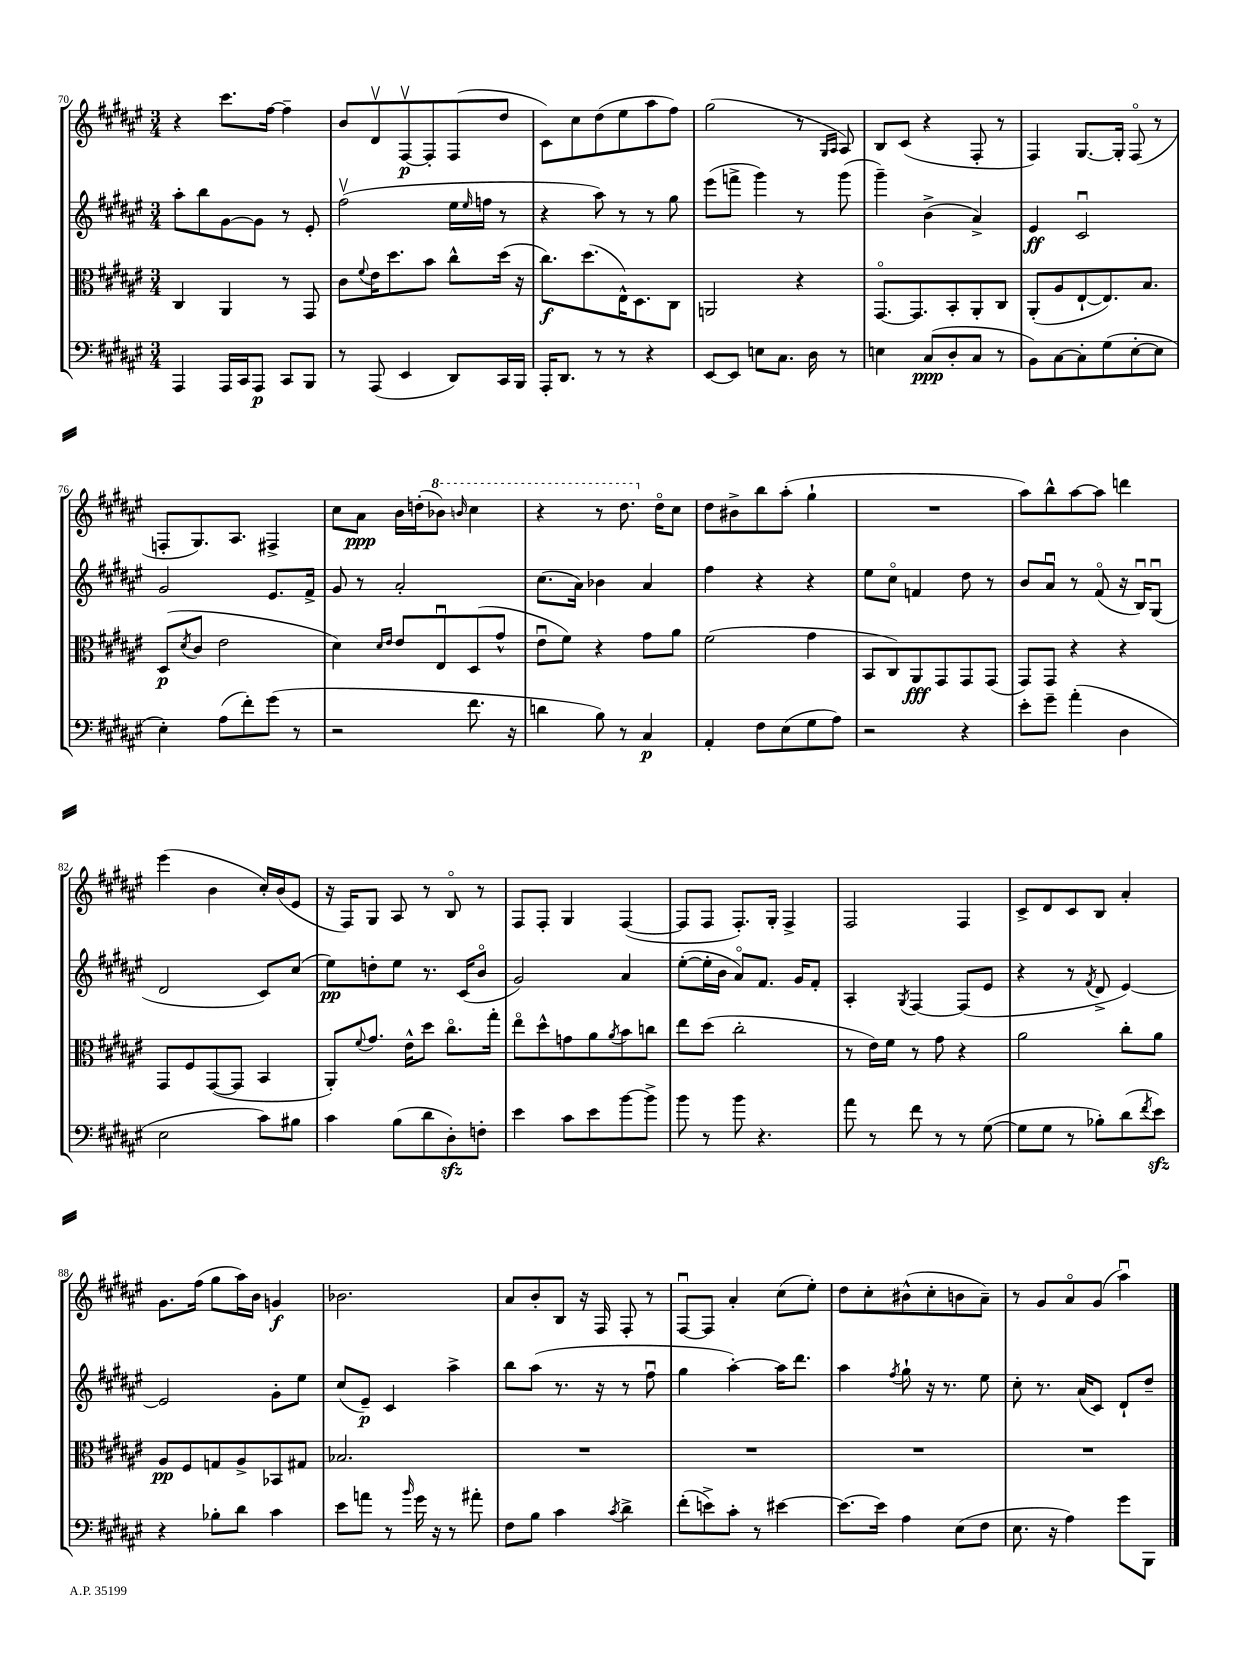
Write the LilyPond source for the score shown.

<<
\new StaffGroup <<
\new Staff = "s0" {
    \clef treble \key fis \major \numericTimeSignature \time 3/4
    r4 cis'''8. fis''16~ fis''4-- |
    b'8 dis'8\upbow fis8~\upbow\p fis8-. fis8( dis''8 |
    cis'8) cis''8 dis''8( eis''8 ais''8 fis''8) |
    gis''2( r8 \grace { gis16 ais16 } ais8) |
    b8 cis'8( r4 fis8-. r8 |
    fis4) gis8.~ gis16-. fis8\flageolet( r8 |
    f8-. gis8.) ais8. fis4-> |
    cis''8 ais'8\ppp b'16 d''16-.( \ottava #1 bes''8) \grace { b''16 } cis'''4 |
    r4 r8 dis'''8. \ottava #0 dis''16\flageolet cis''8 |
    dis''8 bis'8-> b''8 ais''8-.( gis''4-! |
    R2. |
    ais''8) b''8-^ ais''8~ ais''8 d'''4 |
    eis'''4( b'4 cis''16-.) b'16( eis'8 |
    r16 fis16) gis8 ais8 r8 b8\flageolet r8 |
    fis8 fis8-. gis4 fis4~( |
    fis8 fis8 fis8.-.) gis16-. fis4-> |
    fis2 fis4 |
    cis'8-> dis'8 cis'8 b8 ais'4-. |
    gis'8. fis''16( gis''8 ais''16) b'16 g'4\f |
    bes'2. |
    ais'8 b'8-. b8 r16 fis16 fis8-. r8 |
    fis8~\downbow fis8 ais'4-. cis''8( eis''8-.) |
    dis''8 cis''8-. bis'8-^( cis''8-. b'8 ais'8--) |
    r8 gis'8 ais'8\flageolet gis'8( ais''4\downbow) \bar "|." |
}
\new Staff = "s1" {
    \clef treble \key fis \major \numericTimeSignature \time 3/4
    ais''8-. b''8 gis'8~ gis'8 r8 eis'8-. |
    fis''2\upbow( eis''16 \grace { eis''16 } f''16 r8 |
    r4 ais''8) r8 r8 gis''8 |
    eis'''8( f'''8-> gis'''4) r8 gis'''8( |
    gis'''4--) b'4->( ais'4->) |
    eis'4\ff cis'2\downbow |
    gis'2 eis'8. fis'16-> |
    gis'8 r8 ais'2-. |
    cis''8.( ais'16) bes'4 ais'4 |
    fis''4 r4 r4 |
    eis''8 cis''8\flageolet f'4 dis''8 r8 |
    b'8 ais'8\downbow r8 fis'8\flageolet( r16 b16\downbow) gis8\downbow( |
    dis'2 cis'8) cis''8( |
    eis''8\pp) d''8-. eis''8 r8. cis'16( b'8\flageolet |
    gis'2) ais'4 |
    eis''8~-.( eis''16-. b'16 ais'8\flageolet) fis'8. gis'16 fis'8-. |
    ais4-. \acciaccatura { gis8 } fis4~ fis8( eis'8 |
    r4 r8 \acciaccatura { fis'8 } dis'8-> eis'4~) |
    eis'2 gis'8-. eis''8 |
    cis''8( eis'8--\p) cis'4 ais''4-> |
    b''8 ais''8( r8. r16 r8 fis''8\downbow |
    gis''4 ais''4~-.) ais''16 dis'''8. |
    ais''4 \acciaccatura { fis''8 } gis''8-! r16 r8. eis''8 |
    cis''8-. r8. ais'16( cis'8) dis'8-! dis''8-- \bar "|." |
}
\new Staff = "s2" {
    \clef alto \key fis \major \numericTimeSignature \time 3/4
    cis4 ais,4 r8 gis,8 |
    cis'8 \appoggiatura { fis'8 } eis'16 dis''8. b'8 cis''8-^ dis''16( r16 |
    cis''8.\f) dis''8.( eis16-^) dis8. cis8 |
    a,2 r4 |
    gis,8.~\flageolet gis,8. b,8-. ais,8-. cis8 |
    ais,8-.( ais8 eis8~-! eis8.) b8. |
    dis8\p( \acciaccatura { dis'8 } cis'8 eis'2 |
    dis'4) \grace { dis'16 eis'16 } eis'8 eis8\downbow dis8( gis'8-^ |
    eis'8\downbow fis'8) r4 gis'8 ais'8 |
    fis'2( gis'4 |
    b,8 cis8) ais,8\fff gis,8 gis,8 gis,8( |
    gis,8) gis,8 r4 r4 |
    gis,8 fis8 gis,8~( gis,8 b,4 |
    ais,8-.) \appoggiatura { fis'8 } gis'8. eis'16-^ dis''8 cis''8.\flageolet gis''16-. |
    eis''8\flageolet dis''8-^ g'8 ais'8 \acciaccatura { ais'8 } b'8 c''8 |
    eis''8 dis''8( cis''2-. |
    r8 eis'16) fis'16 r8 gis'8 r4 |
    ais'2 cis''8-. ais'8 |
    ais8\pp fis8 g8 ais8-> bes,8 gis8 |
    bes2. |
    R2. |
    R2. |
    R2. |
    R2. \bar "|." |
}
\new Staff = "s3" {
    \clef bass \key fis \major \numericTimeSignature \time 3/4
    ais,,4 ais,,16 cis,16 ais,,8\p cis,8 b,,8 |
    r8 ais,,8( eis,4 dis,8) cis,16 b,,16 |
    ais,,16-. dis,8. r8 r8 r4 |
    eis,8~ eis,8 e8 cis8. dis16 r8 |
    e4 cis8\ppp( dis8-. cis8 r8 |
    b,8) cis8~ cis8-. gis8( eis8~-. eis8 |
    eis4-.) ais8( fis'8-.) gis'8( r8 |
    r2 fis'8. r16 |
    d'4 b8) r8 cis4\p |
    ais,4-. fis8 eis8( gis8 ais8) |
    r2 r4 |
    eis'8-. gis'8-- ais'4-.( dis4 |
    eis2 cis'8) bis8 |
    cis'4 b8( dis'8 dis8-.\sfz) f8-. |
    eis'4 cis'8 eis'8 b'8~ b'8-> |
    b'8 r8 b'8 r4. |
    ais'8 r8 fis'8 r8 r8 gis8~( |
    gis8 gis8 r8 bes8-.) dis'8( \acciaccatura { fis'8 } eis'8\sfz) |
    r4 bes8-. dis'8 cis'4 |
    eis'8 a'8 r8 \grace { b'16 } gis'16 r16 r8 ais'8-. |
    fis8 b8 cis'4 \acciaccatura { cis'8 } dis'4-> |
    fis'8-.( e'8->) cis'8-. r8 eis'4~ |
    eis'8.~ eis'16 ais4 eis8( fis8 |
    eis8. r16 ais4) gis'8 b,,8 \bar "|." |
}
>>
>>
\layout { \context { \Score currentBarNumber = #70 } }
